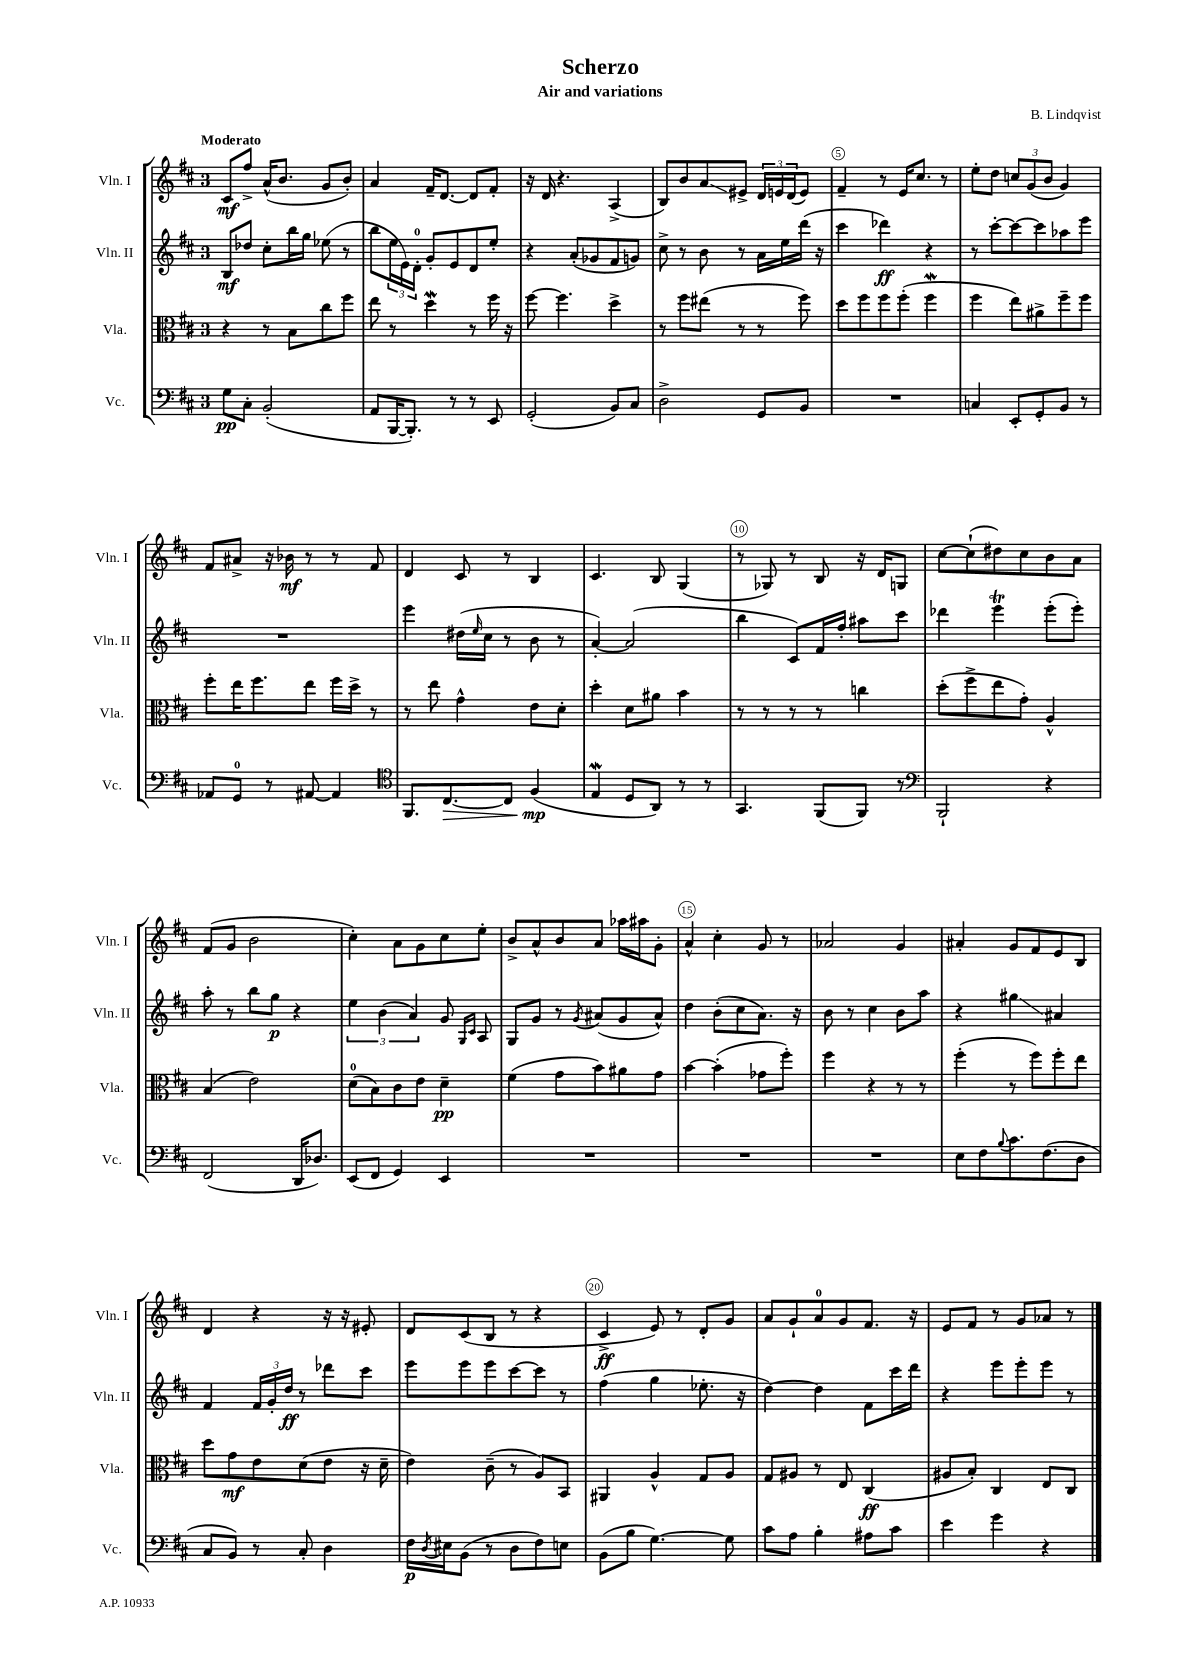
\header { title = "Scherzo" composer = "B. Lindqvist" subtitle = "Air and variations" }
<<
\new StaffGroup <<
\new Staff = "s0" \with { instrumentName = "Vln. I" shortInstrumentName = "Vln. I" } {
    \clef treble \key d \major \once \override Staff.TimeSignature.style = #'single-digit \time 3/4 \tempo "Moderato"
    cis'8\mf fis''8-> a'16-^( b'8. g'8 b'8-.) |
    a'4 fis'16-- d'8.~ d'8 fis'8-. |
    r16 d'16 r4. a4->( |
    b8) b'8 a'8\glissando eis'8-> \tuplet 3/2 { d'16 e'16 d'16( } e'8) |
    fis'4-- r8 e'16 cis''8. r8 |
    e''8-. d''8 \tuplet 3/2 { c''8 g'8( b'8 } g'4) |
    fis'8 ais'8-> r16 bes'16\mf r8 r8 fis'8 |
    d'4 cis'8 r8 b4 |
    cis'4. b8 g4( |
    r8 ges8) r8 b8 r16 d'16 g8 |
    cis''8~ cis''8-!( dis''8) cis''8 b'8 a'8 |
    fis'8( g'8 b'2 |
    cis''4-.) a'8 g'8 cis''8 e''8-. |
    b'8-> a'8-^ b'8 a'8 aes''16 ais''16 g'8-. |
    a'4-^ cis''4-. g'8 r8 |
    aes'2 g'4 |
    ais'4-. g'8 fis'8 e'8 b8 |
    d'4 r4 r16 r16 eis'8-. |
    d'8 cis'8( b8 r8 r4 |
    cis'4->\ff e'8) r8 d'8-. g'8 |
    a'8 g'8-! a'8-0 g'8 fis'8. r16 |
    e'8 fis'8 r8 g'8 aes'8 r8 \bar "|." |
}
\new Staff = "s1" \with { instrumentName = "Vln. II" shortInstrumentName = "Vln. II" } {
    \clef treble \key d \major \once \override Staff.TimeSignature.style = #'single-digit \time 3/4
    b8\mf des''8 cis''8-. b''16 g''16 ees''8( r8 |
    b''8 \tuplet 3/2 { e''16 e'16) d'16-0-. } g'8-. e'8 d'8 e''8-. |
    r4 a'8-.( ges'8 fis'8 g'8) |
    cis''8-> r8 b'8 r8 a'16 e''16 d'''16( r16 |
    cis'''4 des'''4\ff) r4 |
    r8 cis'''8~-. cis'''8~ cis'''8 aes''8 e'''8 |
    R2. |
    e'''4 dis''16( \grace { e''16 } cis''16 r8 b'8 r8 |
    a'4~-.) a'2( |
    b''4 cis'8) fis'16 fis''16-. ais''8 cis'''8 |
    des'''4 e'''4\trill e'''8-.( e'''8-.) |
    a''8-. r8 b''8 g''8\p r4 |
    \tuplet 3/2 { e''4 b'4( a'4) } g'8 \grace { g16 cis'16 } a8 |
    g8 g'8 r8 \acciaccatura { g'8 } ais'8( g'8 ais'8-^) |
    d''4 b'8-.( cis''8 a'8.) r16 |
    b'8 r8 cis''4 b'8 a''8 |
    r4 gis''4\glissando ais'4 |
    fis'4 \tuplet 3/2 { fis'16 g'16-. d''16\ff } r8 des'''8 cis'''8 |
    e'''8 e'''8 e'''8 cis'''8~ cis'''8 r8 |
    fis''4( g''4 ees''8.-. r16 |
    d''4~) d''4 fis'8 cis'''16 d'''16 |
    r4 e'''8 e'''8-. e'''8 r8 \bar "|." |
}
\new Staff = "s2" \with { instrumentName = "Vla." shortInstrumentName = "Vla." } {
    \clef alto \key d \major \once \override Staff.TimeSignature.style = #'single-digit \time 3/4
    r4 r8 b8 cis''8 fis''8 |
    e''8 r8 d''4\mordent r8 fis''16 r16 |
    fis''8~ fis''4. d''4-> |
    r8 fis''8 eis''8( r8 r8 fis''8) |
    d''8 fis''8 fis''8 fis''8-.( fis''4\mordent |
    fis''4 e''8) ais'8-> fis''8-- fis''8 |
    fis''8-. e''16 fis''8. e''8 fis''16 d''16-> r8 |
    r8 e''8 g'4-^ e'8 d'8-. |
    d''4-. d'8 ais'8 b'4 |
    r8 r8 r8 r8 c''4 |
    d''8-.( fis''8-> e''8 g'8-.) a4-^ |
    b4( e'2) |
    d'8-0( b8) cis'8 e'8 d'4--\pp |
    fis'4( g'8 b'8) ais'8 g'8 |
    b'4~ b'4-.( ges'8 fis''8-.) |
    fis''4 r4 r8 r8 |
    fis''4-.( r8 fis''8) fis''8-. e''8 |
    d''8 g'8\mf e'8 d'8( e'8 r16 d'16-- |
    e'4) cis'8--( r8 a8) b,8 |
    ais,4 a4-^ g8 a8 |
    g8 ais8 r8 e8 cis4\ff( |
    ais8 b8-.) cis4 e8 cis8 \bar "|." |
}
\new Staff = "s3" \with { instrumentName = "Vc." shortInstrumentName = "Vc." } {
    \clef bass \key d \major \once \override Staff.TimeSignature.style = #'single-digit \time 3/4
    g8\pp cis8-. b,2-.( |
    a,8 b,,16~ b,,8.-.) r8 r8 e,8 |
    g,2-.( b,8) cis8 |
    d2-> g,8 b,8 |
    R2. |
    c4 e,8-. g,8-. b,8 r8 |
    aes,8 g,8-0 r8 ais,8~ ais,4 |
    \clef tenor fis,8. cis8.~\> cis8 fis4\mp\!( |
    e4\mordent d8 a,8) r8 r8 |
    g,4. fis,8( fis,8) r8 |
    \clef bass b,,2-! r4 |
    fis,2( d,16 des8.) |
    e,8( fis,8 g,4) e,4 |
    R2. |
    R2. |
    R2. |
    e8 fis8 \appoggiatura { b8 } cis'8. fis8.( d8 |
    cis8 b,8) r8 cis8-. d4 |
    fis16\p \acciaccatura { d8 } eis16 b,8( r8 d8 fis8) e8 |
    b,8( b8 g4.~) g8 |
    cis'8 a8 b4-. ais8 cis'8 |
    e'4 g'4 r4 \bar "|." |
}
>>
>>
\layout { \context { \Score \override BarNumber.break-visibility = ##(#f #t #t) barNumberVisibility = #(every-nth-bar-number-visible 5) \override BarNumber.stencil = #(make-stencil-circler 0.1 0.3 ly:text-interface::print) } }
